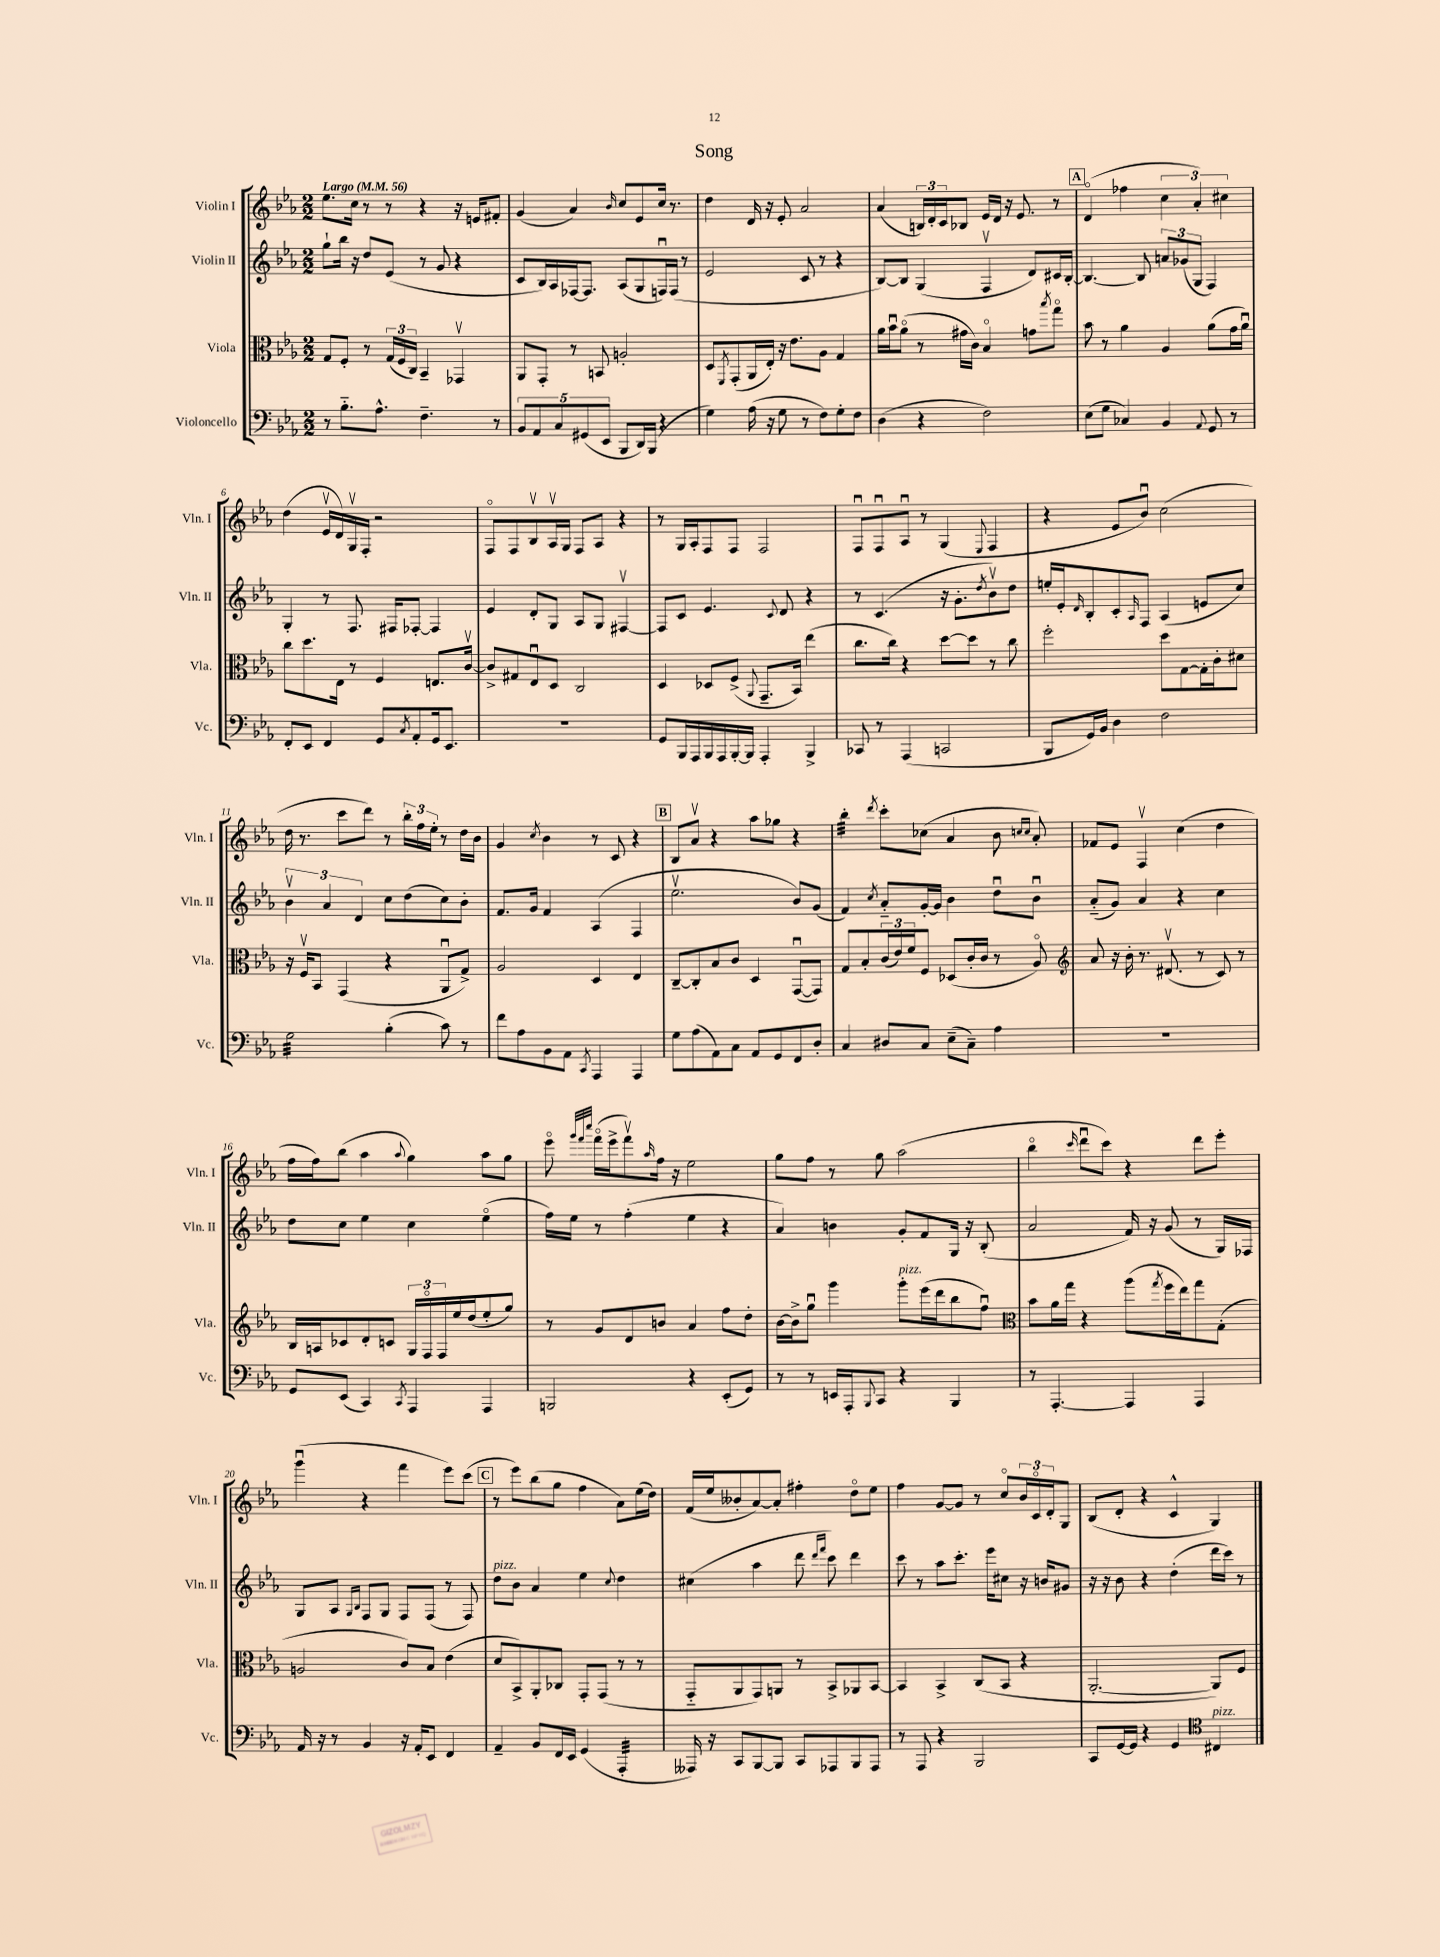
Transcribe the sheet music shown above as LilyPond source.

\header { title = "Song" }
<<
\new StaffGroup <<
\new Staff = "s0" \with { instrumentName = "Violin I" shortInstrumentName = "Vln. I" } {
    \clef treble \key ees \major \numericTimeSignature \time 2/2 \tempo "Largo" 4 = 56
    ees''8. c''16 r8 r8 r4 r16 e'16 fis'8-. |
    g'4( aes'4) \grace { bes'16 } c''8 ees'8 c''16 r8. |
    d''4 d'16 r16 ees'8-. aes'2 |
    aes'4( \tuplet 3/2 { b16) d'16-. c'16 } bes8 ees'16 d'16 r16 ees'8. r8 |
    \mark \markup { \box "A" } d'4\flageolet( fes''4 \tuplet 3/2 { c''4 aes'4-.) cis''4 } |
    d''4( ees'16\upbow d'16) g16\upbow f16-. r2 |
    f8\flageolet f8 bes8\upbow aes16\upbow g16 f8 aes8 r4 |
    r8 g16 aes16-. f8 f8 f2 |
    f8\downbow f8\downbow aes8\downbow r8 g4( \appoggiatura { ees8 } f4 |
    r4 ees'8 bes'8\downbow) c''2( |
    d''16 r8. c'''8 d'''8) r8 \tuplet 3/2 { bes''16-. f''16 ees''16-. } r8 d''16 bes'16 |
    g'4 \acciaccatura { c''8 } bes'4 r8 c'8 r4 |
    \mark \markup { \box "B" } bes8 aes'8\upbow r4 aes''8 ges''8 r4 |
    bes''4:32-. \acciaccatura { d'''8 } c'''8-. ces''8( aes'4 bes'8 \grace { c''16 c''16 } aes'8-.) |
    fes'8 ees'8 f4\upbow c''4( d''4 |
    f''16 f''16) bes''8( aes''4 \appoggiatura { aes''8 } g''4) aes''8 g''8 |
    ees'''8\flageolet \grace { g'''32 f'''32 c''''32 } f'''16\flageolet( ees'''16-> f'''8\upbow) \grace { aes''16 } f''16 r16 ees''2 |
    g''8 f''8 r8 g''8 aes''2( |
    bes''4\flageolet \grace { c'''16 } d'''8\downbow c'''8) r4 d'''8 ees'''8-. |
    g'''4\downbow( r4 f'''4 ees'''8) c'''8( |
    \mark \markup { \box "C" } r8 ees'''8) bes''8( g''8 f''4 aes'8) ees''16( d''16) |
    f'16( ees''16 beses'8-. aes'8~) aes'8-. fis''4-. d''8\flageolet ees''8 |
    f''4 g'8~ g'8 r8 c''8\flageolet \tuplet 3/2 { bes'16 c'16\flageolet d'16-. } g8 |
    bes8( d'8-. r4 c'4-^ g4) \bar "|." |
}
\new Staff = "s1" \with { instrumentName = "Violin II" shortInstrumentName = "Vln. II" } {
    \clef treble \key ees \major \numericTimeSignature \time 2/2
    g''8-! bes''16 r16 d''8 ees'8( r8 g'8 r4 |
    c'8 bes16) aes16 fes16~ fes8. aes8( g8 f16\downbow) f16( r8 |
    ees'2 c'8 r8 r4 |
    bes8~) bes8 g4( f4\upbow d'8) cis'16 bes16~-. |
    \mark \markup { \box "A" } bes4.~ bes8 \tuplet 3/2 { a'8 ges'8( g8 } f4) |
    g4-. r8 f8. fis16 fes8~-. fes4 |
    ees'4 d'8-. g8 aes8 g8 fis4~\upbow |
    fis8 c'8 ees'4. \appoggiatura { c'8 } d'8 r4 |
    r8 c'4.( r16 g'8.-. \acciaccatura { d''8 } bes'8\upbow) d''8 |
    e''16-. ees'16-. \grace { d'16 } bes8-. c'8-. \grace { aes16 } f8 aes4( e'8 c''8) |
    \tuplet 3/2 { bes'4\upbow aes'4 d'4 } c''8 d''8( c''8) bes'8-. |
    f'8. g'16 f'4 aes4( f4 |
    \mark \markup { \box "B" } ees''2.\upbow bes'8) g'8( |
    f'4) \acciaccatura { c''8 } aes'8-_ g'16~-. g'16 bes'4 d''8\downbow bes'8\downbow |
    aes'8-_( g'8) aes'4 r4 c''4 |
    d''8 c''8 ees''4 c''4 ees''4\flageolet( |
    f''16) ees''16 r8 f''4-.( ees''4 r4 |
    aes'4) b'4 g'8-. f'8 g16 r16 bes8-.( |
    aes'2 f'16) r16 g'8( r8 g16) fes16 |
    g8 aes8 \grace { g16 bes16 } f8 g8 f8 f8( r8 f8) |
    \mark \markup { \box "C" } d''8^\markup { \italic "pizz." } bes'8 aes'4 ees''4 \appoggiatura { c''8 } d''4 |
    cis''4( aes''4 d'''8 \grace { d'''16 f'''16 } c'''8) d'''4 |
    c'''8 r8 aes''8 c'''8.-. ees'''16 cis''8 r16 b'16 gis'8 |
    r16 r16 bes'8 r4 d''4-.( d'''16 c'''16) r8 \bar "|." |
}
\new Staff = "s2" \with { instrumentName = "Viola" shortInstrumentName = "Vla." } {
    \clef alto \key ees \major \numericTimeSignature \time 2/2
    g8 f8-. r8 \tuplet 3/2 { g16( f16 c16) } bes,4-- ges,4\upbow |
    aes,8 g,8-. r8 b,8 a2-. |
    d8 \acciaccatura { f,8 } g,8-.( aes,16 ees16-.) r16 ees'8. aes8 g4 |
    aes'16 bes'16\downbow aes'8\flageolet( r8 gis'16 c'16) bes4\flageolet g'8 \acciaccatura { bes''8 } g''8\flageolet |
    \mark \markup { \box "A" } bes'8 r8 aes'4 aes4 aes'8( g'16 aes'16\downbow) |
    c''8 d''8. ees16 r8 f4 e8. c'16~\upbow |
    c'8-> gis8 ees8\downbow d8 c2 |
    d4 des8 f8->( \appoggiatura { aes,8 } g,8.-- bes,16) ees''4( |
    c''8. c''16) r4 d''8~ d''8 r8 c''8 |
    f''2-. d''8 g8~ g16-. c'16-. dis'8 |
    r16 f16\upbow bes,8 g,4( r4 aes,8\downbow g8->) |
    aes2 d4 ees4 |
    \mark \markup { \box "B" } c8~-- c8-. bes8 c'8 d4 g,8~\downbow( g,8) |
    g8 bes8-. \tuplet 3/2 { c'16( ees'16) f'16 } f8 des8( c'16-. c'16 r8 aes8\flageolet) |
    \clef treble aes'8 r16 bes'16-. r8. dis'8.\upbow( r8 c'8) r8 |
    bes16 a16 ces'8 d'8-. c'8 \tuplet 3/2 { g16 f16\flageolet f16 } ees''16 d''16( ees''8-. g''8) |
    r8 g'8 d'8 b'8 aes'4 f''8 d''8-. |
    bes'16~ bes'16-> g''8\downbow g'''4 g'''8-.^\markup { \italic "pizz." } ees'''16( d'''16 bes''8 f''8\downbow) |
    \clef alto bes'8 aes'16 g''16 r4 aes''8( \acciaccatura { g''8 } f''16 ees''16) g''8 g8-.( |
    a2 c'8) bes8 ees'4( |
    \mark \markup { \box "C" } d'8 bes,8->) aes,8-. ces8 g,8-. g,8( r8 r8 |
    g,8-_ aes,8 g,8) a,8 r8 bes,8-> aes,8 bes,8~ |
    bes,4 bes,4-> c8( bes,8 r4 |
    aes,2.~-. aes,8) f8 \bar "|." |
}
\new Staff = "s3" \with { instrumentName = "Violoncello" shortInstrumentName = "Vc." } {
    \clef bass \key ees \major \numericTimeSignature \time 2/2
    r8 bes8.-_ aes8.-^ f4.-- r8 |
    \tuplet 5/4 { bes,8 aes,8 c8 gis,8( ees,8 } bes,,8 d,16) bes,,16( r4 |
    g4) aes16( r16 g8 r8 f8) g8-. f8 |
    d4( r4 f2) |
    \mark \markup { \box "A" } ees8( g8 ces4) bes,4 \appoggiatura { aes,8 } g,8 r8 |
    f,8-. ees,8 f,4 g,8 \acciaccatura { c8 } aes,8-. g,16 ees,8. |
    R1 |
    g,8 bes,,16 aes,,16 bes,,16 aes,,16 bes,,16~-. bes,,16 aes,,4-. bes,,4-> |
    ces,8 r8 aes,,4( c,2 |
    bes,,8 g,16) bes,16 d4 f2 |
    g2:32 bes4-.( c'8) r8 |
    f'8 aes8 bes,8 aes,8 \acciaccatura { c,8 } aes,,4 aes,,4 |
    \mark \markup { \box "B" } g8 aes8( aes,8) c8 aes,8 g,8 f,8 d8-. |
    c4 dis8 c8 ees8--( c8--) aes4 |
    R1 |
    g,8 ees,8( c,4) \acciaccatura { c,8 } aes,,4 aes,,4 |
    b,,2 r4 ees,8-.( g,8) |
    r8 r8 e,16 aes,,16-. \appoggiatura { bes,,8 } c,8 r4 bes,,4 |
    r8 aes,,4.~-. aes,,4 aes,,4 |
    aes,16 r16 r8 bes,4 r16 aes,16-. ees,8 f,4 |
    \mark \markup { \box "C" } aes,4-- bes,8 f,16 ees,16 g,4( aes,,4:32-. |
    aeses,,16) r16 c,8 bes,,8~ bes,,8 c,8 aes,,8 bes,,8 aes,,8 |
    r8 aes,,8 r4 bes,,2 |
    c,8 g,16~ g,16 r4 g,4 \clef tenor cis4^\markup { \italic "pizz." } \bar "|." |
}
>>
>>
